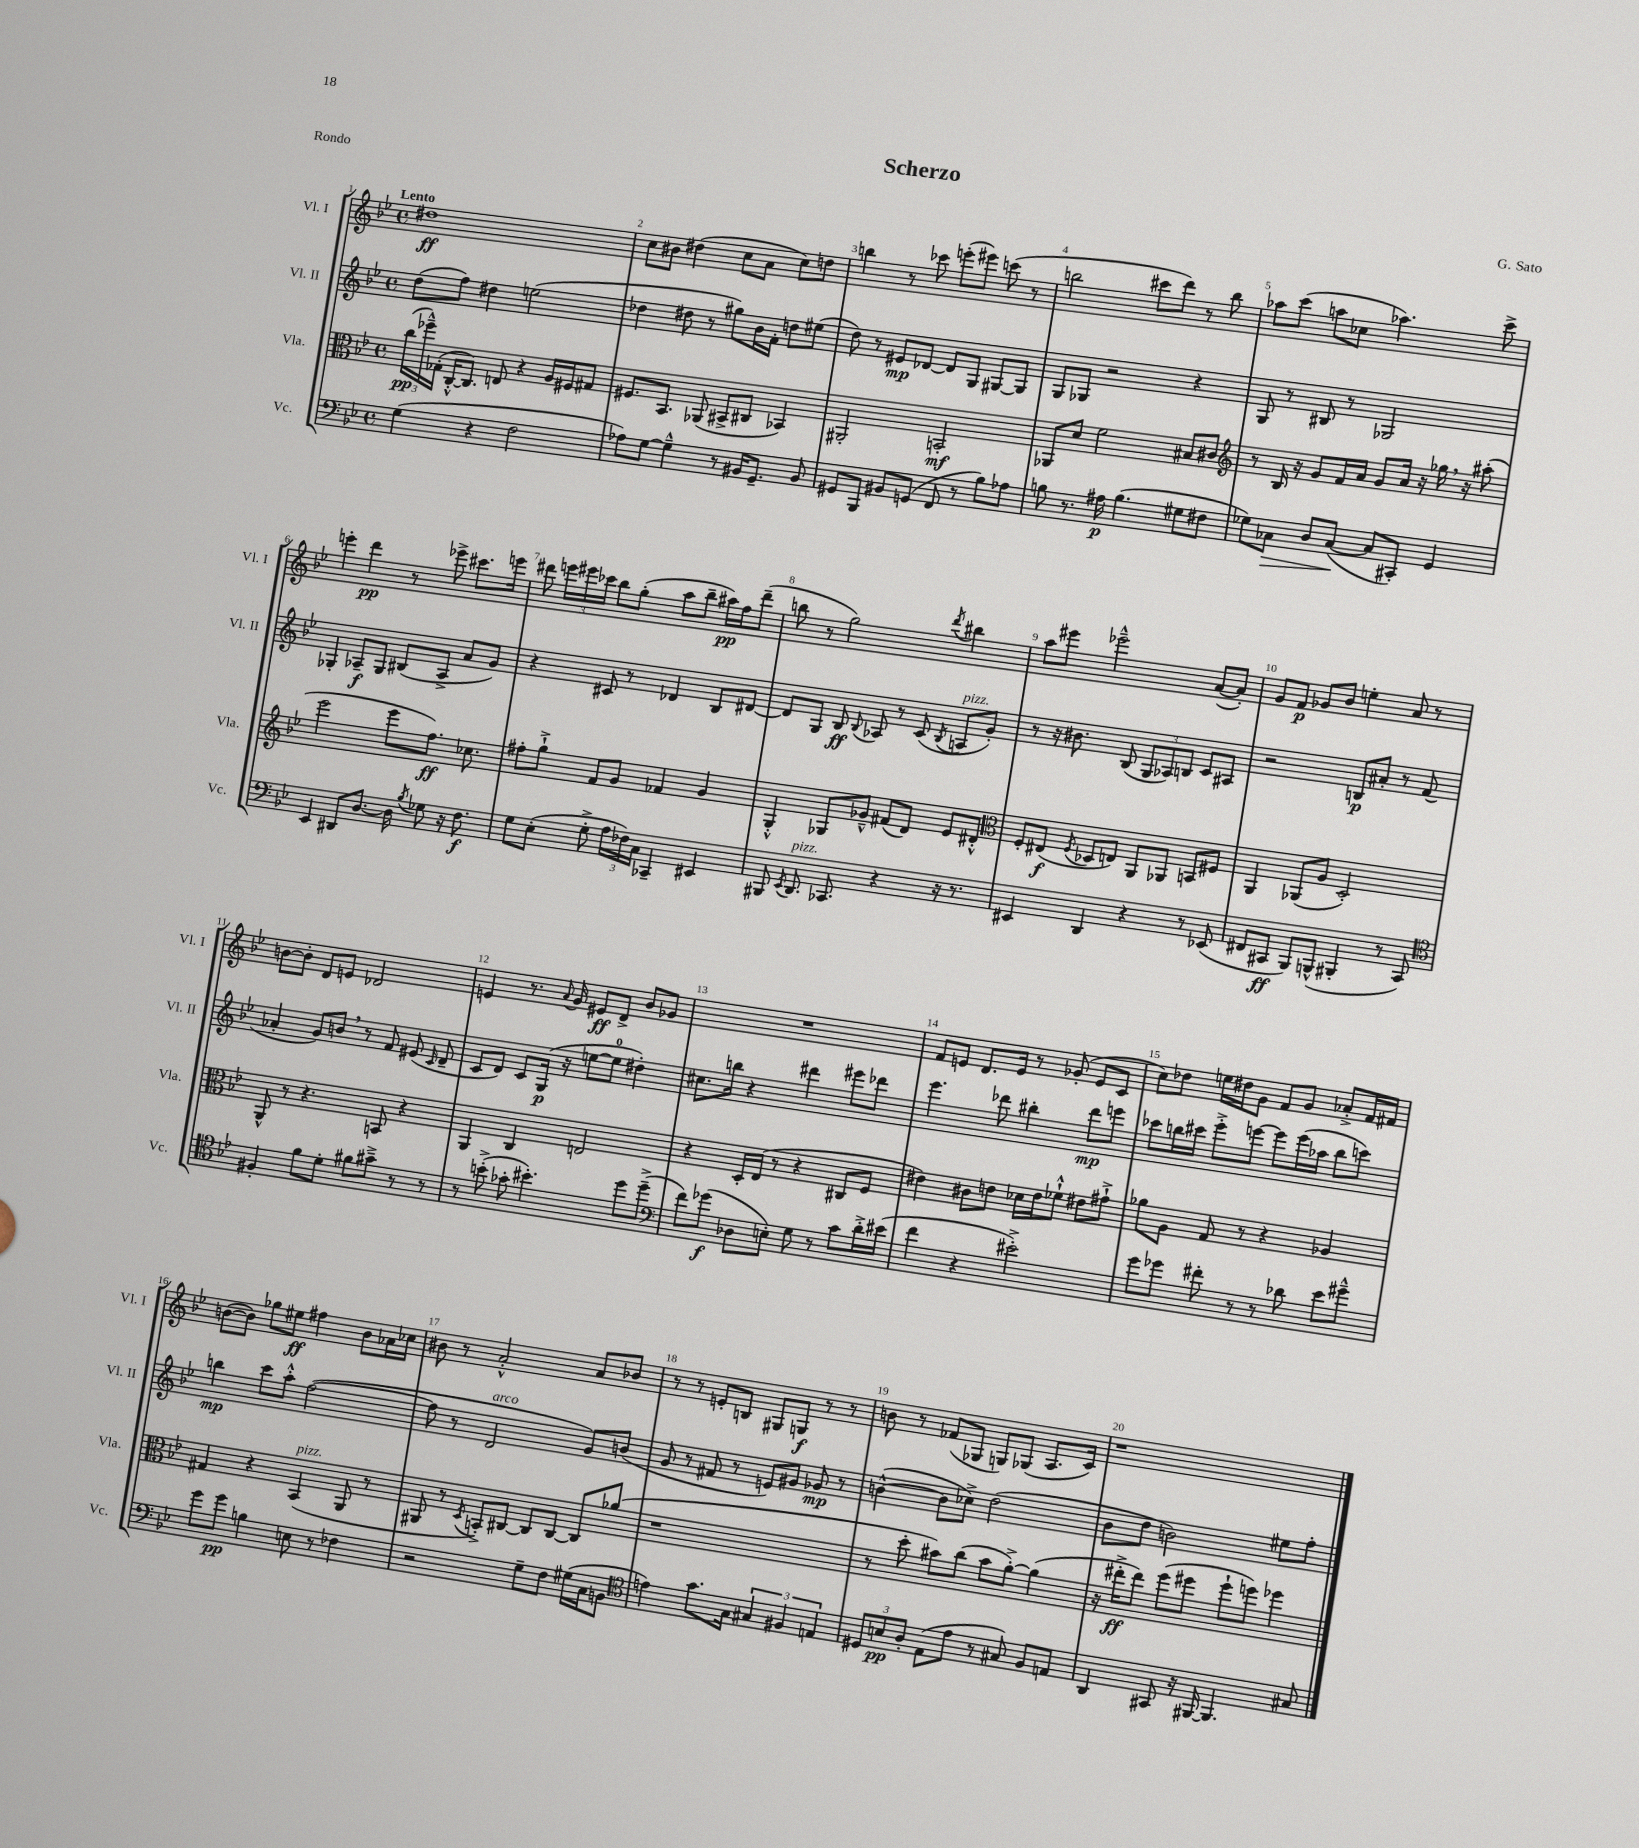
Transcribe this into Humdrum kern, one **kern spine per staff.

**kern	**dynam	**kern	**dynam	**kern	**dynam	**kern	**dynam
*part4	*part4	*part3	*part3	*part2	*part2	*part1	*part1
*staff4	*staff4	*staff3	*staff3	*staff2	*staff2	*staff1	*staff1
*I"Vc.	*	*I"Vla.	*	*I"Vl. II	*	*I"Vl. I	*
*I'Vc.	*	*I'Vla.	*	*I'Vl. II	*	*I'Vl. I	*
*clefF4	*	*clefC3	*	*clefG2	*	*clefG2	*
*k[b-e-]	*	*k[b-e-]	*	*k[b-e-]	*	*k[b-e-]	*
*M4/4	*	*M4/4	*	*M4/4	*	*M4/4	*
*met(c)	*	*met(c)	*	*met(c)	*	*met(c)	*
=1	=1	=1	=1	=1	=1	=1	=1
!	!	!	!	!	!	!LO:TX:a:B:t=Lento	!
(4G\	.	(24cc\LL	pp	(8dd\L	.	1dd#X	ff
.	.	24ff-X~^^\)	.	.	.	.	.
.	.	(24G-X'\JJ	.	.	.	.	.
.	.	[16C'^^/KL	.	8ff\J)	.	.	.
.	.	8.C/J])	.	.	.	.	.
4r	.	.	.	4dd#X\	.	.	.
.	.	8En/	.	.	.	.	.
2F\	.	4r	.	(2een\	.	.	.
.	.	16A/LL	.	.	.	.	.
.	.	16F#X/J	.	.	.	.	.
.	.	8G#X/J	.	.	.	.	.
=2	=2	=2	=2	=2	=2	=2	=2
8A-X\L)	.	8.F#X/L	.	4dd-X\	.	8cc\L	.
[8G\J	.	.	.	.	.	8b#X\J	.
.	.	8.BB-/J	.	.	.	.	.
4G~^^\]	.	.	.	8dd#X\	.	(4dd#X\	.
.	.	(8AA-X/	.	8r	.	.	.
8r	.	8BB#X^/L	.	8gg#X\L)	.	8cc\L	.
16BB#X/KL	.	8C#X/J	.	16b-\L	.	8a\J	.
8.GG~/J	.	.	.	16f'\JJ	.	.	.
.	.	4BB-X/)	.	8ddn\L	.	8cc\L)	.
8BB#/	.	.	.	(8ee#X\J	.	8ddn\J	.
=3	=3	=3	=3	=3	=3	=3	=3
8GG#X/L	.	2AA#X'/	.	8dd\)	.	4bbn\	.
8BBB-/J	.	.	.	8r	.	.	.
8BB#X/L	.	.	.	8e#X/L	mp	8r	.
(8GGn/J	.	.	.	[8d-X/J	.	8ccc-X\	.
8FF/	.	2BBn'/	mf	8d-/L]	.	(8eeen'\L	.
8r	.	.	.	8G/J	.	8eee#X\J)	.
8B-\L)	.	.	.	[8G#X/L	.	(8cccn\	.
8A-X\J	.	.	.	8G#/J]	.	8r	.
=4	=4	=4	=4	=4	=4	=4	=4
8Bn\	.	8AA-X/L	.	8G/L	.	2bbn\	.
8.r	.	8d/J	.	8G-X/J	.	.	.
.	.	2f\	.	2r	.	.	.
16A#X\	p	.	.	.	.	.	.
(4.B\	.	.	.	.	.	.	.
.	.	.	.	.	.	8ccc#X\L	.
.	.	.	.	.	.	8ddd\J)	.
8G#X\L	.	8B#X/L	.	4r	.	8r	.
8F#X\J	.	8c#X/J	.	.	.	8bb\	.
=5	=5	=5	=5	=5	=5	=5	=5
*	*	*clefG2	*	*	*	*	*
8G-X\L)	.	8r	.	8G/	.	8aa-X\L	.
!	!LO:HP:b	!	!	!	!	!	!
8C-X\J	>	16B-/	.	8r	.	(8ccc\J	.
.	.	16r	.	.	.	.	.
8D/L	.	8g/L	.	8B#X/	.	8aan\L	.
([8C-/J	.	16f/L	.	8r	.	8cc-X\J	.
.	.	16a/JJ	.	.	.	.	.
8C-/L]	]	8g/L	.	2G-X/	.	4.aa-X\)	.
8CC#X'/J)	.	16a/Jk	.	.	.	.	.
.	.	16r	.	.	.	.	.
4GG/	.	16gg-X,\	.	.	.	.	.
.	.	16r	.	.	.	.	.
.	.	(8aa#X'\	.	.	.	8ccc^\	.
!!LO:LB:g=z
=6	=6	=6	=6	=6	=6	=6	=6
4EE-/	.	2eee-\	.	4G-X'/	.	4eeen'\	.
8DD#X/L	.	.	.	8A-X~/L	f	4ddd\	pp
[8.D/J	.	.	.	8G-/J	.	.	.
.	.	8eee-\L	.	(8B#X/L	.	8r	.
16D\]	.	.	.	.	.	.	.
8qB-/	.	.	.	.	.	.	.
8G-X\	.	8.ff\J)	ff	8A-^/J	.	8eee-X^\	.
16r	.	.	.	8a/L	.	8.ccc#X\L	.
8.F\	f	8.cc-X\	.	.	.	.	.
.	.	.	.	8g/J)	.	.	.
.	.	.	.	.	.	16eeen\Jk	.
=7	=7	=7	=7	=7	=7	=7	=7
8G\L	.	8ff#X'\L	.	4r	.	8ddd#X\	.
(8E-'\J	.	8gg`^\J	.	.	.	24eeen\LL	.
.	.	.	.	.	.	24eee#X\	.
.	.	.	.	.	.	24ccc-X\JJ	.
8G'^\	.	8f/L	.	8c#X/	.	8bb-\L	.
24A\LL	.	8g/J	.	8r	.	(8gg'\J	.
24F-X\)	.	.	.	.	.	.	.
24C\JJ	.	.	.	.	.	.	.
4CC-X~/	.	4f-X/	.	4d-X/	.	8aa\L	.
.	.	.	.	.	.	8bb-~\J	.
4EE#X/	.	4g/	.	8B-/L	.	16aa#X\LL)	pp
.	.	.	.	.	.	16ff\J	.
.	.	.	.	[8d#X/J	.	(8ddd#~\J	.
=8	=8	=8	=8	=8	=8	=8	=8
8BBB#X/	.	4G'^^/	.	8d#/L]	.	8bbn\	.
8qEE-/	.	.	.	.	.	.	.
!LO:TX:a:i:t=pizz.	!	!	!	!	!	!	!
8.DD/	.	.	.	8G/J	.	8r	.
.	.	8G-X/L	.	8B-/	ff	2gg\)	.
8.CC-X/	.	.	.	.	.	.	.
.	.	.	.	8qqB-/	.	.	.
.	.	8g-X~^^/J	.	8A-X/	.	.	.
4r	.	(8f#X/L	.	8r	.	.	.
.	.	8d/J)	.	(8c/	.	.	.
.	.	.	.	8qB-/	.	8qddd/	.
!	!	!	!	!LO:TX:a:i:t=pizz.	!	!	!
16r	.	8e-/L	.	8An/L	.	4bb#X\	.
8.r	.	.	.	.	.	.	.
.	.	8d#X'^^/J	.	8g'/J)	.	.	.
=9	=9	=9	=9	=9	=9	=9	=9
*	*	*clefC3	*	*	*	*	*
4EE#X/	.	8F'/L	.	8r	.	8aa\L	.
.	.	(8E#X/J	f	16r	.	8eee#X\J	.
.	.	.	.	8.b#X\	.	.	.
.	.	8qF/	.	.	.	.	.
4DD/	.	8D-X/L	.	.	.	2eee-X~^^\	.
.	.	8En/J)	.	(8B-/	.	.	.
4r	.	8AA/L	.	12G/L	.	.	.
.	.	.	.	12A-X/)	.	.	.
.	.	8AA-X/J	.	.	.	.	.
.	.	.	.	12Bn/J	.	.	.
8r	.	8BBn/L	.	8c/L	.	([8a/L	.
(8EE-X/	.	8F#X/J	.	8A#X/J	.	8a'/J])	.
=10	=10	=10	=10	=10	=10	=10	=10
8FF#X/L	.	4AA/	.	2r	.	8g/L	.
8CC#X/J	ff	.	.	.	.	8f/J	p
8BBB-/L)	.	(8AA-X/L	.	.	.	8g-X/L	.
(8BBBn^^/J	.	8A/J	.	.	.	8b-/J	.
4BBB#X'/	.	2D'/)	.	8Bn/L	p	4een'\	.
.	.	.	.	8a#X'/J	.	.	.
8r	.	.	.	8r	.	8a/	.
8CC#/)	.	.	.	(8f/	.	8r	.
!!LO:LB:g=z
=11	=11	=11	=11	=11	=11	=11	=11
*clefC4	*	*	*	*	*	*	*
4F#X'/	.	8AA^^/	.	4a-X'/	.	[8bn\L	.
.	.	8r	.	.	.	8b'\J]	.
8f\L	.	4.r	.	8g/L)	.	8d/L	.
8d'\J	.	.	.	8bn,/J	.	8en/J	.
8f#X\L	.	.	.	8r	.	2d-X/	.
8g#X~^\J	.	8BBn/	.	8f/	.	.	.
8r	.	4r	.	(8e#X/	.	.	.
.	.	.	.	16qqc/	.	.	.
8r	.	.	.	8d~/	.	.	.
=12	=12	=12	=12	=12	=12	=12	=12
8r	.	4AA/	.	8c/L	.	4en/	.
(8bn'^\	.	.	.	8d/J)	.	.	.
8g-X'\	.	4C/	.	8c/L	.	8.r	.
4.b#X'\)	.	.	.	(16G/Jk	p	.	.
.	.	.	.	.	.	8qqa/	.
.	.	.	.	16r	.	16g/	.
.	.	2En/	.	[8een\L	.	8e#X/L	ff
.	.	.	.	8ee\J]	.	8d^/J	.
8dd\L	.	.	.	4dd#X'\)	.	8b-/L	.
(8dd~^\J	.	.	.	.	.	8g-X/J	.
=13	=13	=13	=13	=13	=13	=13	=13
*clefF4	*	*	*	*	*	*	*
8f\L)	.	4r	.	8.cc#X\L	.	1r	.
(8g-X\J	f	.	.	.	.	.	.
.	.	.	.	16bbn\Jk	.	.	.
8D-X\L	.	16D'/LL	.	4r	.	.	.
.	.	(16E-/JJ	.	.	.	.	.
8En'\J)	.	8r	.	.	.	.	.
8G\	.	4r	.	4ddd#X\	.	.	.
8r	.	.	.	.	.	.	.
8c\L	.	8C#X/L	.	8eee#X\L	.	.	.
16d'^\L	.	8F/J	.	8ddd-X\J	.	.	.
(16e#X\JJ	.	.	.	.	.	.	.
=14	=14	=14	=14	=14	=14	=14	=14
4f\	.	4e#X\)	.	4.eee-\	.	8f/L	.
.	.	.	.	.	.	8en/J	.
4r	.	8c#X\L	.	.	.	8.d/L	.
.	.	8en\J	.	8ddd-X\	.	.	.
.	.	.	.	.	.	16e/Jk	.
2e#X'^\)	.	16d-X\LL	.	4bb#X'\	.	8r	.
.	.	16e\J	.	.	.	.	.
.	.	8f-X`^^\J	.	.	.	(8g-X'/	.
.	.	8e#X\L	.	8ddd-\L	mp	8e/L	.
.	.	8g#X`^\J	.	8eeen\J	.	8c/J	.
=15	=15	=15	=15	=15	=15	=15	=15
8g\L	.	8a-X\L	.	8ccc-X\L	.	8cc\L)	.
8g-X\J	.	8A\J	.	16bbn\L	.	8dd-X\J	.
.	.	.	.	16ccc#X\JJ	.	.	.
8f#X'\	.	8G/	.	8eee-'^\L	.	16een\LL	.
.	.	.	.	.	.	16dd#X\J	.
8r	.	8r	.	[8eeen\J	.	8g\J	.
8r	.	4r	.	8eee\L]	.	8f/L	.
8d-X\	.	.	.	(16eee\L	.	8g/J	.
.	.	.	.	16aa-X\JJ	.	.	.
8e-\L	.	4A-X/	.	8bb\L	.	8a-X'^/L	.
8g#X~^^\J	.	.	.	8cccn\J)	.	16f/L	.
.	.	.	.	.	.	16f#X/JJ	.
!!LO:LB:g=z
=16	=16	=16	=16	=16	=16	=16	=16
8g\L	.	4G#X/	.	4bbn\	mp	([8bn\L	.
8g\J	pp	.	.	.	.	8b\J])	.
4Bn\	.	4r	.	8ccc\L	.	8gg-X\L	.
.	.	.	.	8aa'^^\J	.	8ee#X\J	ff
!	!	!LO:TX:a:i:t=pizz.	!	!	!	!	!
8En\	.	(4BB-/	.	([2ff\	.	4ff#X\	.
8r	.	.	.	.	.	.	.
4F-X\	.	8AA/	.	.	.	8b\L	.
.	.	8r	.	.	.	16a-X\L	.
.	.	.	.	.	.	16cc-X\JJ	.
=17	=17	=17	=17	=17	=17	=17	=17
2r	.	8AA#X/	.	8ff\]	.	8b#X\	.
.	.	8r	.	8r	.	8r	.
.	.	8qD/	.	.	.	.	.
!	!	!	!	!LO:TX:a:i:t=arco	!	!	!
.	.	8BBn'^/L)	.	2d/	.	2a'^^/	.
.	.	[8C#X/J	.	.	.	.	.
8G~\L	.	8C#/L]	.	.	.	.	.
8F\J	.	[8C#/J	.	.	.	.	.
(16G#X\LL	.	8C#/L]	.	8g/L)	.	8a/L	.
16C\J	.	.	.	.	.	.	.
8BBn\J	.	(8a-X/J	.	(8bn/J	.	8b-X/J	.
=18	=18	=18	=18	=18	=18	=18	=18
*clefC4	*	*	*	*	*	*	*
4en\)	.	1r	.	8g/	.	8r	.
.	.	.	.	8r	.	8r	.
8.g\L	.	.	.	8f#X/	.	8en'/L	.
.	.	.	.	8r	.	8Bn/J	.
16G\Jk	.	.	.	.	.	.	.
6G#X/	.	.	.	8en/L)	.	8G#X/L	.
.	.	.	.	8g#X/J	.	8Gn/J	f
6F#X/	.	.	.	.	.	.	.
.	.	.	.	8g-X/	mp	8r	.
6En/	.	.	.	.	.	.	.
.	.	.	.	8r	.	8r	.
=19	=19	=19	=19	=19	=19	=19	=19
12D#X/L	.	8r	.	([4bn^^\	.	8bn\	.
12Bn/	pp	.	.	.	.	.	.
.	.	8dd'\	.	.	.	8r	.
12A'/J	.	.	.	.	.	.	.
(8E-\L	.	8b#X\L)	.	8b\L]	.	(8f-X/L	.
8e-\J	.	(8cc\J	.	8cc-X^\J)	.	8G-X/J	.
8r	.	8b#\L	.	(2dd\	.	8Gn/L)	.
8G#X/)	.	[8a'^\J)	.	.	.	(8G-X/J	.
8F/L	.	(4a\]	.	.	.	8.A/L	.
8En/J	.	.	.	.	.	.	.
.	.	.	.	.	.	16c/Jk)	.
=20	=20	=20	=20	=20	=20	=20	=20
4AA/	.	16r	.	8b-\L	.	1r	.
.	.	16ee#X'^\KL	ff	.	.	.	.
.	.	8ee#\J)	.	8dd\J	.	.	.
8GG#X/	.	(8ff\L	.	2bn\)	.	.	.
16r	.	8ff#X\J	.	.	.	.	.
[16FF#X/	.	.	.	.	.	.	.
4.FF#/]	.	8ff#`\L	.	.	.	.	.
.	.	8ffn\J)	.	.	.	.	.
.	.	4ff-X\	.	8ee#X\L	.	.	.
8G#X/	.	.	.	8ff'\J	.	.	.
==	==	==	==	==	==	==	==
*-	*-	*-	*-	*-	*-	*-	*-
